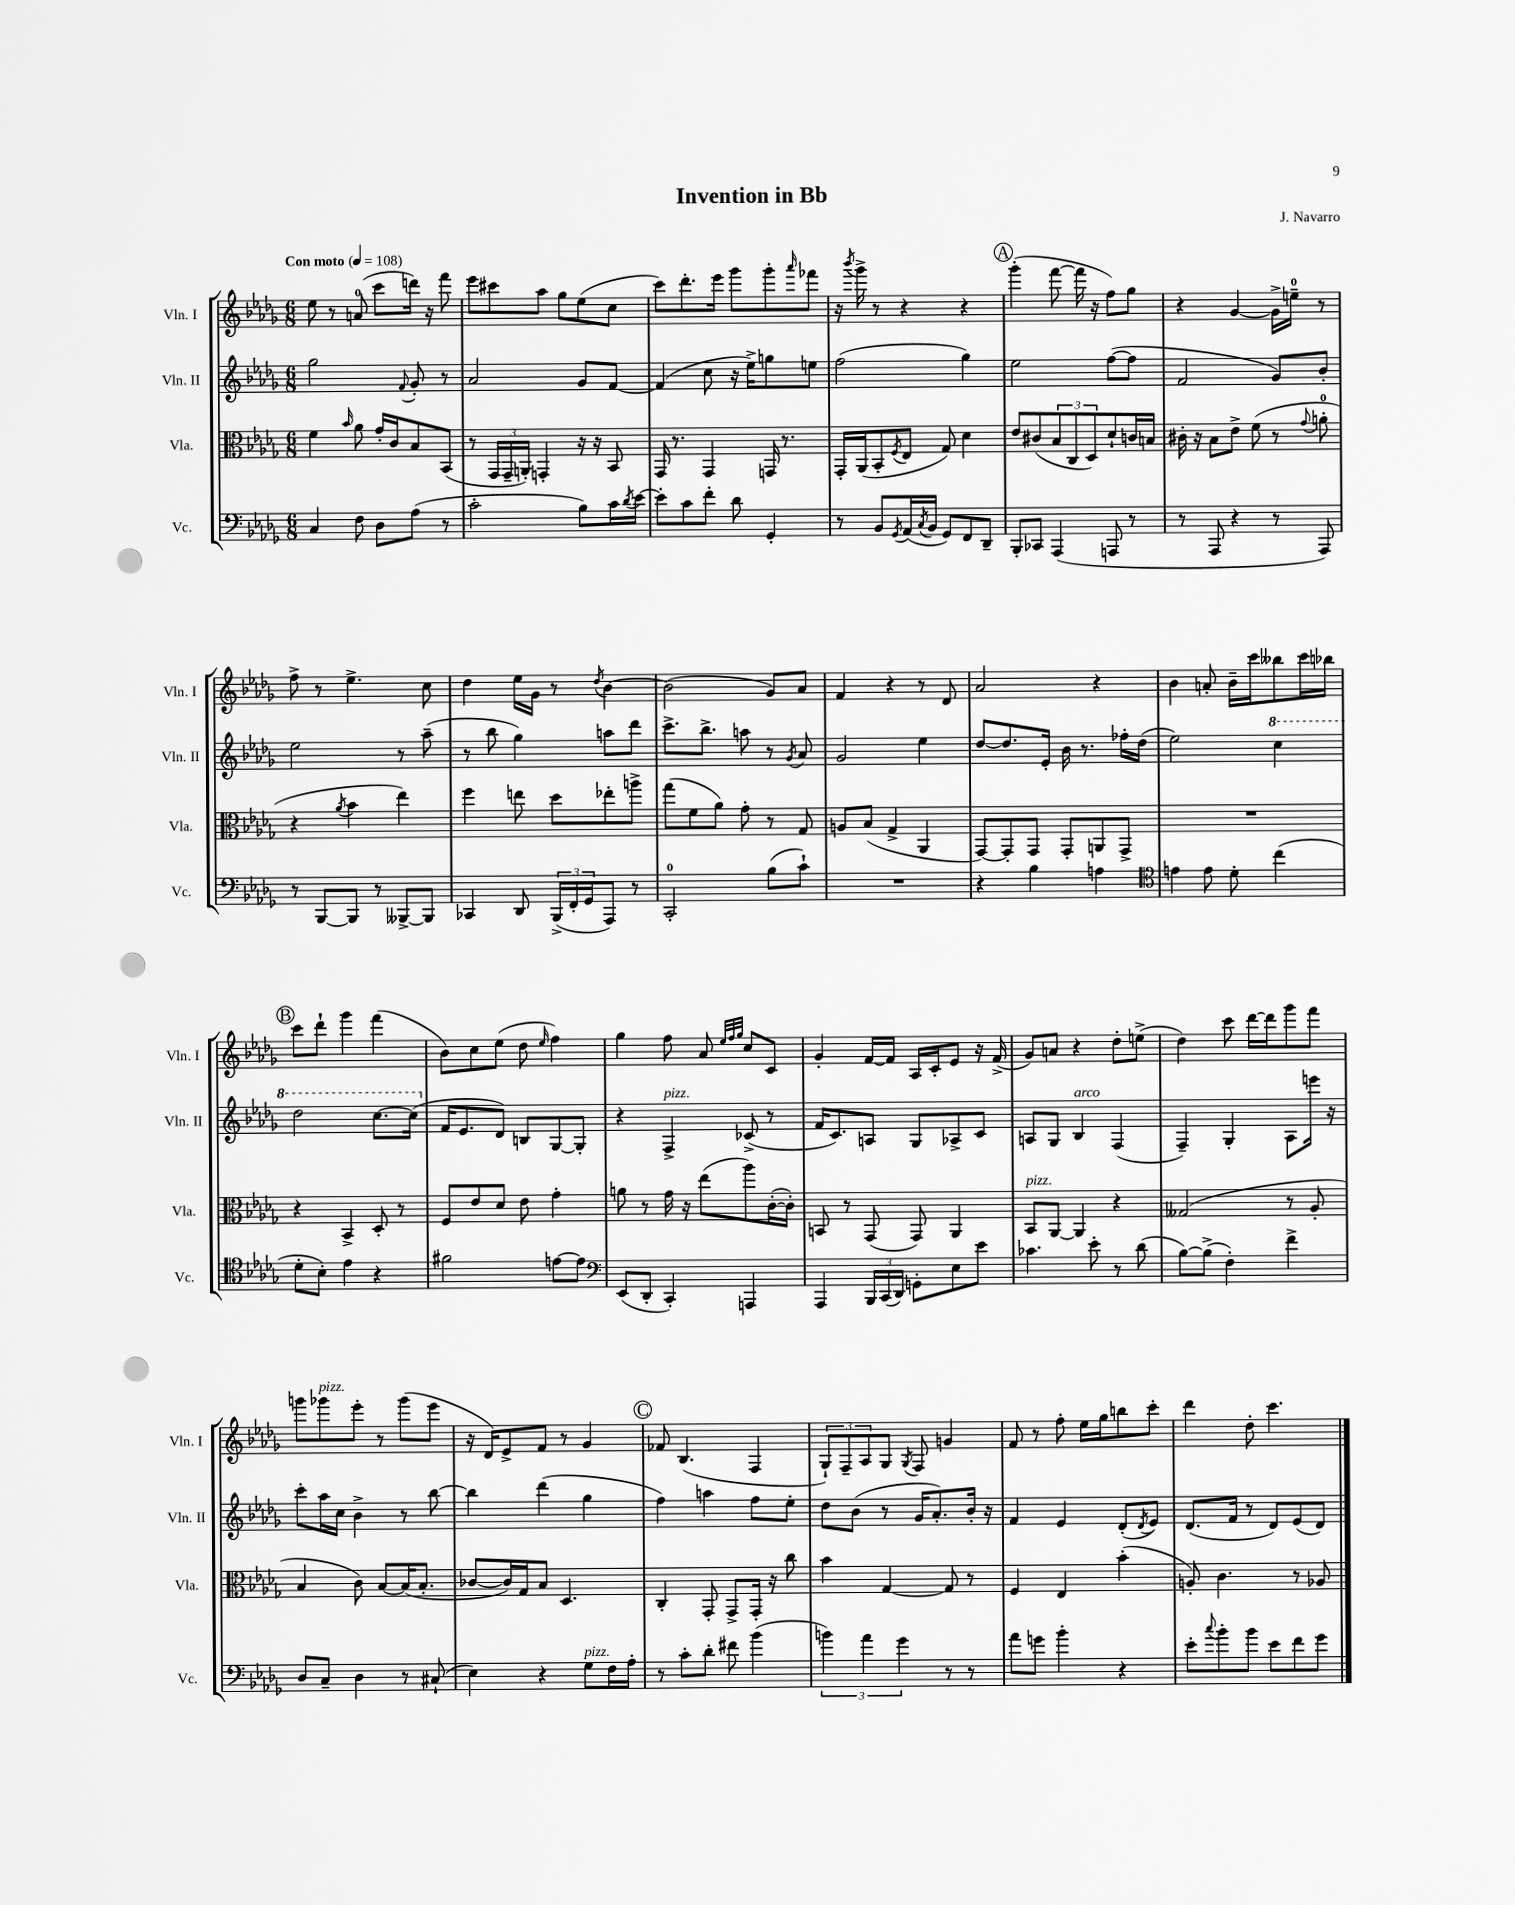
\header { title = "Invention in Bb" composer = "J. Navarro" }
<<
\new StaffGroup <<
\new Staff = "s0" \with { instrumentName = "Vln. I" shortInstrumentName = "Vln. I" } {
    \clef treble \key des \major \numericTimeSignature \time 6/8 \tempo "Con moto" 4 = 108
    ees''8 r8 a'8-0( c'''8 d'''16) r16 f'''8 |
    ees'''8 cis'''8 aes''8 ges''8 ees''8( c''8 |
    c'''8) des'''8.-. ees'''16 ges'''8 ges'''8-. \grace { aes'''16 } fes'''8 |
    r16 \acciaccatura { bes'''8 } ges'''16-> r8 r4 r4 |
    \mark \markup { \circle "A" } ges'''4-.( f'''8~ f'''16 r16 f''8) ges''8 |
    r4 ges'4~ ges'16-> e''16-0-- r8 |
    f''8-> r8 ees''4.-> c''8 |
    des''4 ees''16 ges'16 r8 \acciaccatura { des''8 } bes'4~ |
    bes'2( ges'8) aes'8 |
    f'4 r4 r8 des'8 |
    aes'2 r4 |
    bes'4 a'8-. bes'16-- c'''16 beses''8 c'''16 bes''16 |
    \mark \markup { \circle "B" } c'''8 des'''8-! ges'''4 f'''4( |
    bes'8) c''8 ees''8( des''8 \grace { ees''16 } f''4) |
    ges''4 f''8 aes'8 \grace { ees''32 f''32 ges''32 } c''8 c'8 |
    ges'4-. f'16~ f'16 aes16 c'16-. ees'8 r16 f'16->( |
    ges'8) a'8 r4 des''8-. e''8->( |
    des''4) c'''8 des'''16~ des'''16 ges'''8 f'''8 |
    g'''8 ges'''8^\markup { \italic "pizz." } ees'''8-. r8 ges'''8( ees'''8 |
    r16 des'16) ees'8-> f'8 r8 ges'4 |
    \mark \markup { \circle "C" } fes'8 bes4.( f4 |
    \tuplet 3/2 { ges8-!) f8-- aes8 } ges8 \acciaccatura { ges8 } f8 g'4 |
    f'8 r8 f''8-. ees''16 ges''16 b''8 c'''8-. |
    des'''4 des''8-. c'''4. \bar "|." |
}
\new Staff = "s1" \with { instrumentName = "Vln. II" shortInstrumentName = "Vln. II" } {
    \clef treble \key des \major \numericTimeSignature \time 6/8
    ges''2 \appoggiatura { f'8 } ges'8-. r8 |
    aes'2 ges'8 f'8~ |
    f'4( c''8 r16 ees''16->) g''8 e''8 |
    f''2( ges''4) |
    \mark \markup { \circle "A" } ees''2 f''8~( f''8 |
    f'2 ges'8) bes'8-. |
    ees''2 r8 aes''8--( |
    r8 bes''8 ges''4) a''8 des'''8 |
    c'''8.-> bes''8.-> a''8 r8 \acciaccatura { ges'8 } aes'8 |
    ges'2 ees''4 |
    des''8~ des''8. ees'16-. bes'16 r8. fes''16-. des''16( |
    ees''2) \ottava #1 c'''4 |
    \mark \markup { \circle "B" } des'''2 c'''8.~ c'''16( \ottava #0 |
    f'16 ees'8. des'8) b8 ges8~ ges8-. |
    r4 f4->^\markup { \italic "pizz." } ces'8->( r8 |
    f'16 c'8.) a8 ges8 aes8-> c'8 |
    a8 ges8 bes4^\markup { \italic "arco" } f4( |
    f4--) ges4-. aes8 e'''16 r16 |
    c'''8-. aes''16 c''16 bes'4-> r8 bes''8~ |
    bes''4 des'''4( ges''4 |
    \mark \markup { \circle "C" } f''4) a''4 f''8 ees''8-. |
    des''8 bes'8( r8 ges'16 aes'8.-.) bes'16-. r16 |
    f'4 ees'4 des'8-.( \acciaccatura { des'8 } ees'8) |
    des'8.( f'16 r8 des'8) ees'8( des'8) \bar "|." |
}
\new Staff = "s2" \with { instrumentName = "Vla." shortInstrumentName = "Vla." } {
    \clef alto \key des \major \numericTimeSignature \time 6/8
    f'4 \grace { bes'16 } aes'8 ges'16-. c'16 bes8 bes,8( |
    r8 \tuplet 3/2 { ges,16 ges,16-- a,16-.) } g,4-. r16 r16 bes,8 |
    ges,16 r8. ges,4 g,16 r8. |
    ges,16-. aes,16( bes,8-. \acciaccatura { f8 } ees8 ges8) des'4 |
    \mark \markup { \circle "A" } ees'8 cis'8( \tuplet 3/2 { bes8 c8 des8) } des'8-! c'16 b16 |
    cis'16-. r16 bes8 ees'8-> f'8( r8 \appoggiatura { ges'8 } a'8-0-. |
    r4 \acciaccatura { aes'8 } bes'4 ees''4) |
    f''4 e''8 des''8 ees''8-. a''8-> |
    ges''8( f'8 aes'8) ges'8-. r8 ges8 |
    a8 bes8( ges4-> aes,4 |
    ges,8~) ges,8-. ges,8 ges,8-. a,8 ges,8-> |
    R2. |
    \mark \markup { \circle "B" } r4 bes,4-> des8-. r8 |
    f8 ees'8 des'8 ees'8 ges'4-. |
    a'8 r8 ges'16 r16 ees''8( aes''8) c'16~-.( c'16-.) |
    b,8 r8 ges,8( ges,8) aes,4 |
    bes,8^\markup { \italic "pizz." } aes,8~ aes,4 r4 |
    geses2( r8 aes8-. |
    bes4 c'8) bes8~ bes16( bes8.-. |
    ces'8~ ces'16) ges16 bes8 des4. |
    \mark \markup { \circle "C" } c4-. ges,8-. ges,8-> ges,16-. r16 c''8 |
    bes'4 ges4~ ges8 r8 |
    f4 ees4 bes'4-.( |
    a8-.) c'4. r8 aes8 \bar "|." |
}
\new Staff = "s3" \with { instrumentName = "Vc." shortInstrumentName = "Vc." } {
    \clef bass \key des \major \numericTimeSignature \time 6/8
    c4 f8 des8 aes8( r8 |
    c'2-. bes8) c'16 \acciaccatura { des'8 } ees'16~ |
    ees'8-. c'8 f'8-. des'8 ges,4-. |
    r8 bes,8 \acciaccatura { ges,8 } aes,16( \acciaccatura { c8 } bes,16 ges,8) f,8 des,8-- |
    \mark \markup { \circle "A" } bes,,8-. ces,8 aes,,4( a,,8 r8 |
    r8 aes,,8 r4 r8 aes,,8) |
    r8 bes,,8~ bes,,8 r8 beses,,8~-> beses,,8 |
    ces,4 des,8 \tuplet 3/2 { bes,,16->( f,16-. ges,16 } aes,,8) r8 |
    c,2-0-. bes8( c'8-!) |
    R2. |
    r4 bes4 a4 |
    \clef tenor e'4 e'8 des'8-. c''4( |
    \mark \markup { \circle "B" } des'8-. bes8-.) ees'4 r4 |
    fis'2 e'8~ e'8 |
    \clef bass ees,8( des,8-. c,4-.) a,,4 |
    aes,,4 \tuplet 3/2 { bes,,16 c,16( des,16) } g,8-. ees8 ees'8 |
    ces'4. ees'8-. r8 des'8( |
    bes8~) bes8->( f4-.) f'4-> |
    des8 c8-- des4 r8 cis8-!( |
    ees4) r4 ges8^\markup { \italic "pizz." } f16 aes16-. |
    \mark \markup { \circle "C" } r8 c'8-. des'8-. fis'8 bes'4( |
    \tuplet 3/2 { b'4) aes'4 ges'4 } r8 r8 |
    aes'8 g'8 bes'4-. r4 |
    ees'8-. \appoggiatura { c''8 } bes'8-. bes'8 ees'8 f'8 ges'8 \bar "|." |
}
>>
>>
\layout { \context { \Score \remove "Bar_number_engraver" } }
